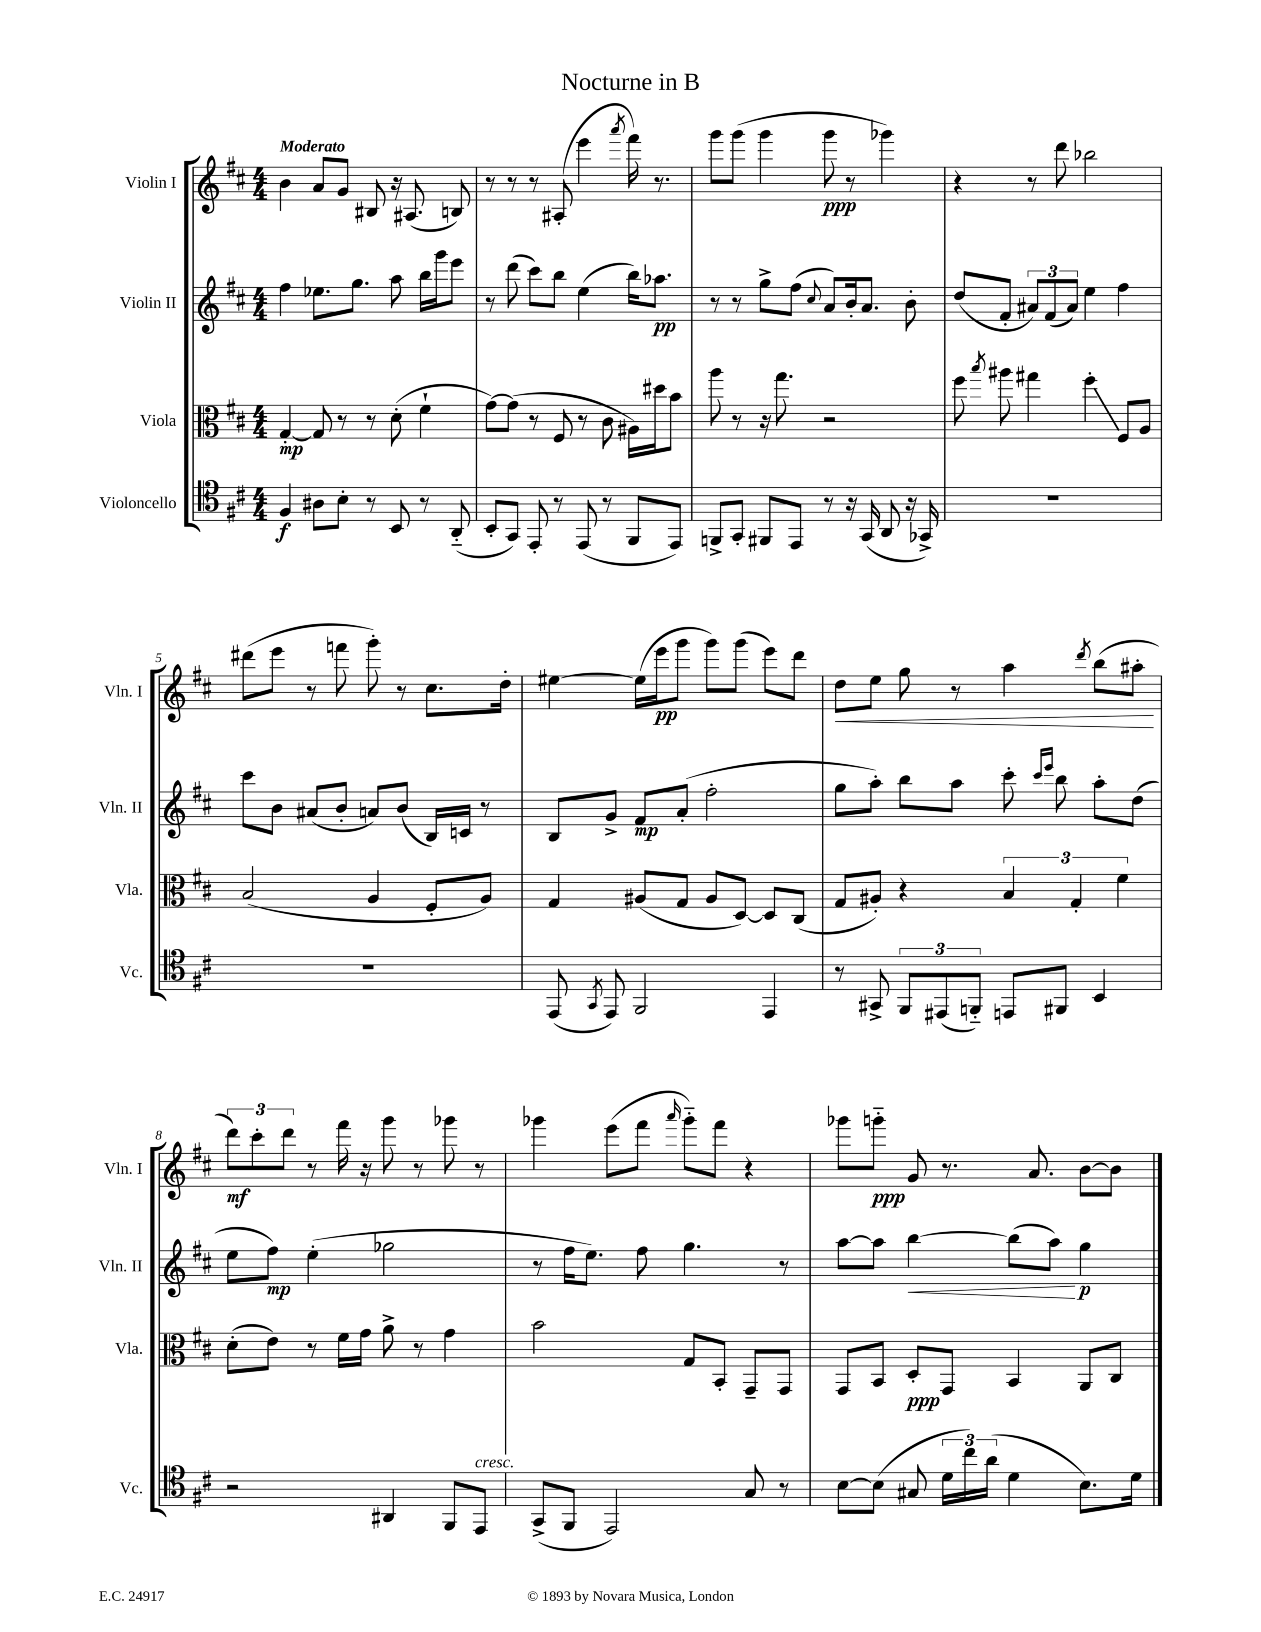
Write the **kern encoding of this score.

**kern	**kern	**kern	**kern
*staff4	*staff3	*staff2	*staff1
*clefC4	*clefC3	*clefG2	*clefG2
*k[f#c#]	*k[f#c#]	*k[f#c#]	*k[f#c#]
*M4/4	*M4/4	*M4/4	*M4/4
4F#	[4G'	4ff#	4b
8A#	8G]	8.ee-	8a
8B'	8r	.	8g
.	.	8.gg	.
8r	8r	.	8B#
8BB	(8d'	8aa	16r
.	.	.	(8.A#
8r	4f#`	16bb	.
.	.	16ggg	.
(8AA'~	.	8eee	8B)
=	=	=	=
8BB'	[8g)	8r	8r
8GG)	(8g]	(8ddd	8r
8EE'	8r	8ccc#)	8r
8r	8F#	8bb	(8A#'
(8EE	8r	(4ee	4eee
8r	8c#	.	.
.	.	.	8qaaa
8FF#	16A#)	16bb)	16fff#)
.	16dd#	8.aa-	8.r
8EE)	8b	.	.
=	=	=	=
8FF^	8aa	8r	8ggg
8GG'	8r	8r	(8ggg
8FF#	16r	8gg^	4ggg
.	8.gg	.	.
8EE	.	(8ff#	.
.	.	8qqcc#	.
8r	2r	8a)	8ggg
16r	.	16b'	8r
(16GG	.	8.a	.
8AA	.	.	4ggg-)
16r	.	8b'	.
16GG-^)	.	.	.
=	=	=	=
1r	8ff#	(8dd	4r
.	8qbb	.	.
.	8aa#	8f#'	.
.	4gg#	12a#)	8r
.	.	(12f#	.
.	.	.	8ddd
.	.	12a#)	.
.	4ff#'	4ee	2bb-
.	8F#	4ff#	.
.	8A	.	.
=	=	=	=
1r	(2B	8ccc#	(8ddd#
.	.	8b	8eee
.	.	(8a#	8r
.	.	8b'	8fff
.	4A	8a)	8ggg')
.	.	(8b	8r
.	8F#'	16B)	8.cc#
.	.	16c	.
.	8A)	8r	.
.	.	.	16dd'
=	=	=	=
(8EE	4G	8B	[4ee#
8qGG	.	.	.
8EE)	.	8g^	.
2FF#	(8A#	8f#	(16ee#]
.	.	.	16eee
.	8G	(8a'	8ggg
.	8A#	2ff#'	8ggg)
.	[8D)	.	(8ggg
4EE	8D]	.	8eee)
.	(8C#	.	8ddd
=	=	=	=
8r	8G	8gg	8dd
8GG#^	8A#')	8aa')	8ee
12FF#	4r	8bb	8gg
(12EE#	.	.	.
.	.	8aa	8r
12FF'~)	.	.	.
8EE	6B	8ccc#'	4aa
.	.	16qqccc#	.
.	.	16qqeee	.
8FF#	.	8bb	.
.	6G'	.	.
.	.	.	8qddd
4BB	.	8aa'	(8bb
.	6f#	.	.
.	.	(8dd	8aa#'
=	=	=	=
2r	(8d'	8ee	12ddd)
.	.	.	12ccc#'
.	8e)	8ff#)	.
.	.	.	12ddd
.	8r	(4ee'	8r
.	16f#	.	16fff#
.	16g	.	16r
4AA#	8a^	2gg-	8ggg
.	8r	.	8r
8FF#	4g	.	8ggg-
8EE	.	.	8r
=	=	=	=
(8GG^	2b	8r	4ggg-
8FF#	.	16ff#	.
.	.	8.ee)	.
2EE)	.	.	(8eee
.	.	8ff#	8fff#
.	.	.	16qqaaa
.	8G	4.gg	8ggg-'~)
.	8BB'	.	8fff#
8G	8GG~	.	4r
8r	8GG	8r	.
=	=	=	=
[8B	8GG	[8aa	8ggg-
(8B]	8BB	8aa]	8ggg'~
8G#	8D'	[4bb	8g
24d	8GG	.	8.r
24cc#)	.	.	.
(24a	.	.	.
4d	4BB	(8bb]	.
.	.	.	8.a
.	.	8aa)	.
8.B)	8AA	4gg	[8b
.	8C#	.	8b]
16d	.	.	.
==	==	==	==
*-	*-	*-	*-
